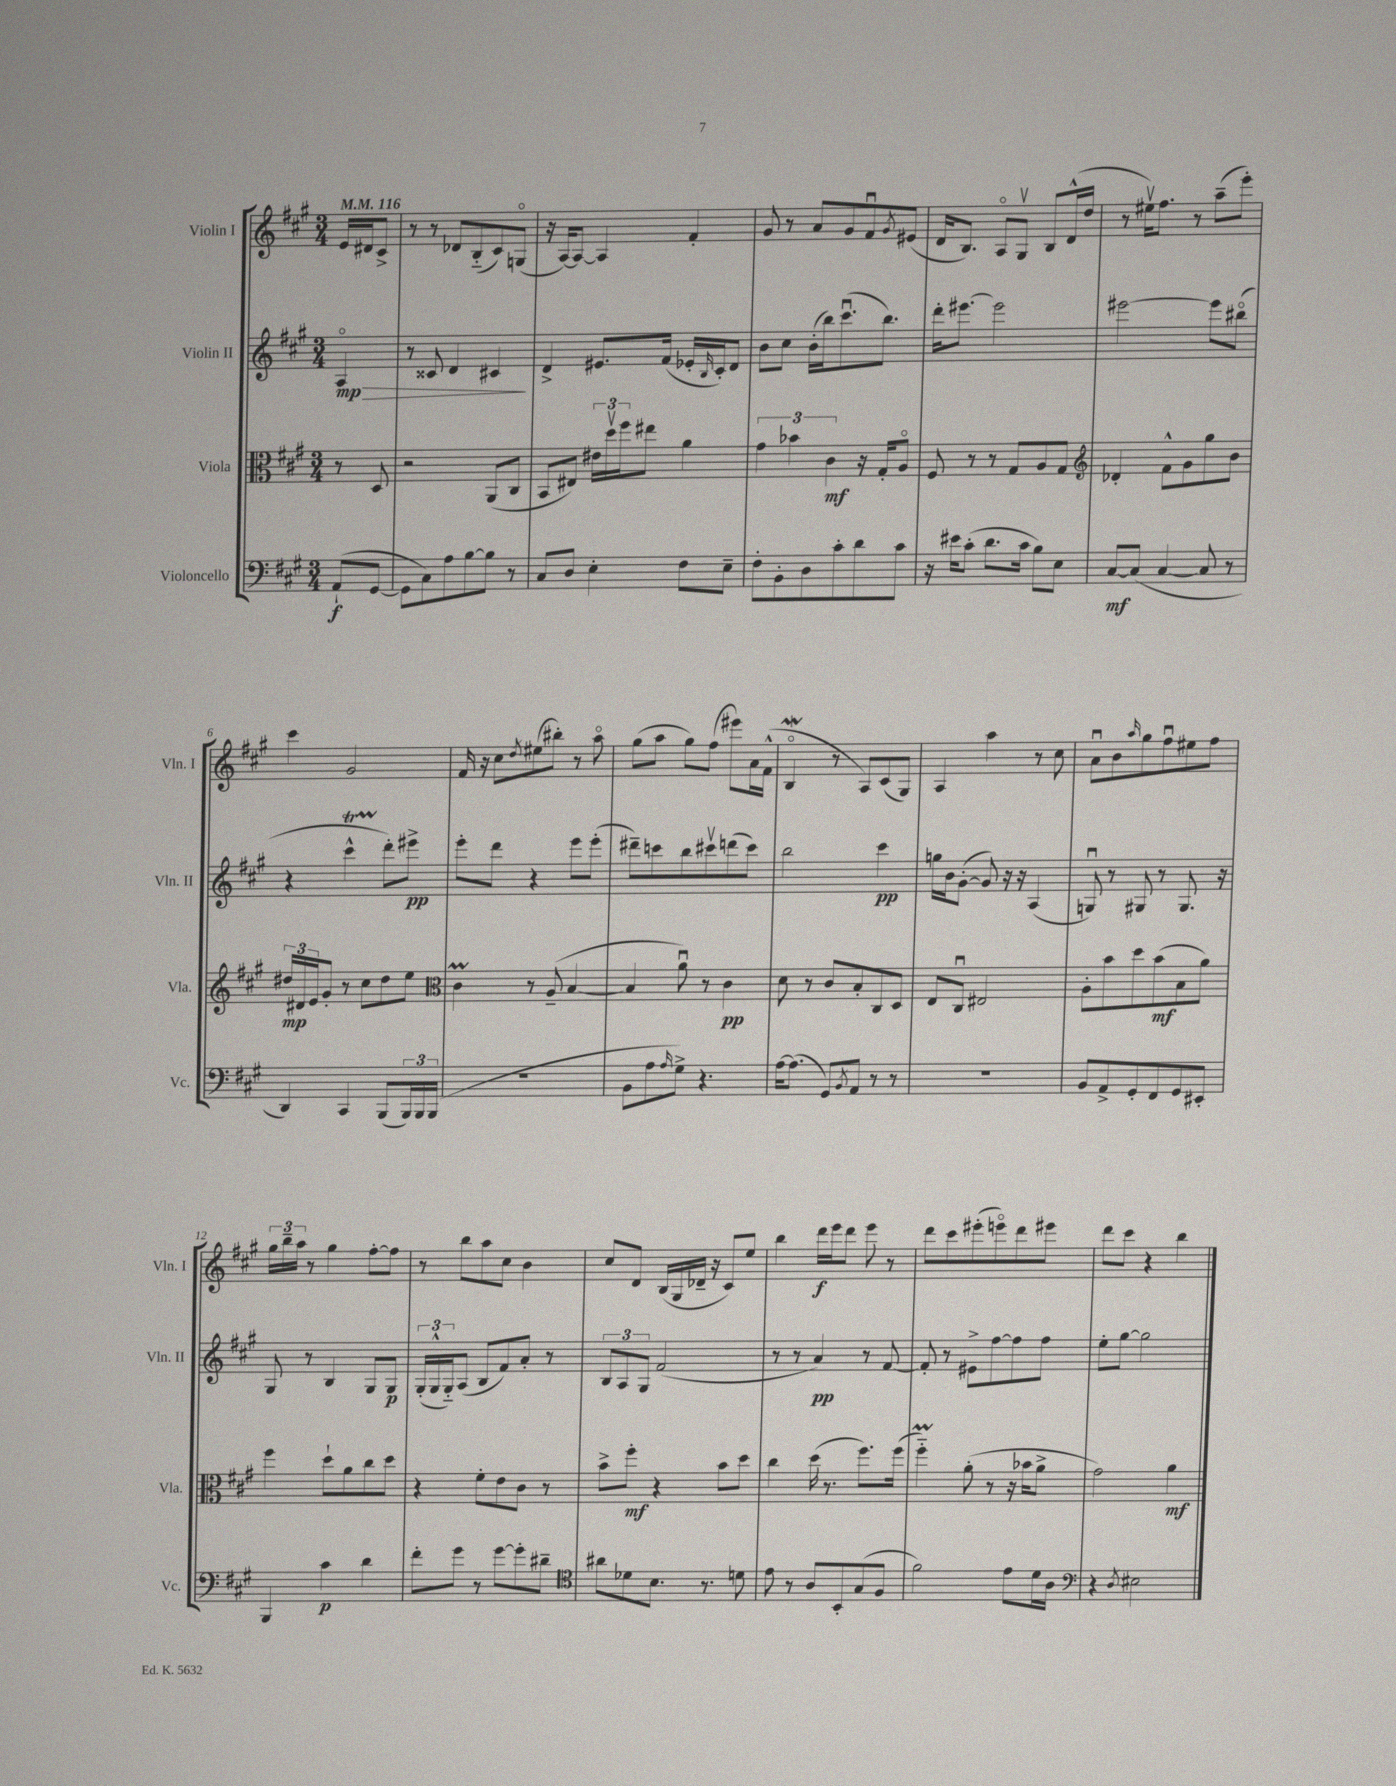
<<
\new StaffGroup <<
\new Staff = "s0" \with { instrumentName = "Violin I" shortInstrumentName = "Vln. I" } {
    \clef treble \key a \major \numericTimeSignature \time 3/4 \partial 4 \tempo 4 = 116
    e'16 dis'16 cis'8-> |
    r8 r8 des'8 b8-_( cis'8) g8\flageolet( |
    r16 a16~) a8~ a4 fis'4-. |
    gis'8 r8 a'8 gis'8 fis'8\downbow \acciaccatura { gis'8 } eis'8( |
    d'16 b8.) a8\flageolet gis8\upbow b8 d'16-^( d''16 |
    r8 eis''16\upbow) fis''8. r8 a''8--( e'''8-.) |
    cis'''4 gis'2 |
    fis'16 r16 cis''8 \acciaccatura { d''8 } eis''8( bis''8-.) r8 a''8\flageolet |
    gis''8( a''8 gis''8) fis''8( eis'''8) a'16 fis'16-^( |
    b4\flageolet\mordent r8 a8) cis'8( gis8) |
    a4 a''4 r8 cis''8 |
    a'8\downbow b'8 \grace { a''16 } gis''8 fis''8\downbow eis''8 fis''8 |
    \tuplet 3/2 { gis''16 b''16-- a''16 } r8 gis''4 fis''8~-. fis''8 |
    r8 b''8 a''8 cis''8 b'4 |
    cis''8 d'8 b16( gis16 des'16-- r16 cis'8) e''8 |
    b''4 d'''16\f e'''16 d'''8 e'''8 r8 |
    d'''8 cis'''8 eis'''8-.( e'''8\flageolet) d'''8 eis'''8 |
    d'''8 cis'''8 r4 b''4 \bar "|." |
}
\new Staff = "s1" \with { instrumentName = "Violin II" shortInstrumentName = "Vln. II" } {
    \clef treble \key a \major \numericTimeSignature \time 3/4 \partial 4
    a4\flageolet\mp\> |
    r8 cisis'8 d'4 cis'4\! |
    d'4-> eis'8. fis'16( ees'16-. \grace { b16 } cis'16-.) d'8 |
    b'8 cis''8 b'16-.( b''16) cis'''8.\downbow( b''8.) |
    d'''16-. eis'''8.~ eis'''2 |
    eis'''2~ eis'''8 bis''8\flageolet( |
    r4 cis'''4-^\startTrillSpan d'''8-.\stopTrillSpan) eis'''8->\pp |
    e'''8-. d'''8 r4 e'''8 e'''8-.( |
    dis'''8--) c'''8 b''8 cis'''8\upbow d'''8( cis'''8) |
    b''2 cis'''4\pp |
    g''16 b'16 gis'8~-.( gis'8) r16 r16 a4( |
    g8\downbow) r8 gis8 r8 gis8. r16 |
    gis8 r8 b4 gis8 gis8\p |
    \tuplet 3/2 { gis16-.( gis16-^ gis16-_) } a8( b8 fis'8) a'8-. r8 |
    \tuplet 3/2 { b8 a8 gis8 } fis'2( |
    r8 r8 a'4\pp) r8 fis'8~ |
    fis'8-. r8 eis'8-> fis''8~ fis''8 fis''8 |
    e''8-. gis''8~ gis''2 \bar "|." |
}
\new Staff = "s2" \with { instrumentName = "Viola" shortInstrumentName = "Vla." } {
    \clef alto \key a \major \numericTimeSignature \time 3/4 \partial 4
    r8 d8 |
    r2 a,8( cis8 |
    b,8 eis8) \tuplet 3/2 { eis'16 d''16\upbow fis''16 } eis''8 a'4 |
    \tuplet 3/2 { gis'4 bes'4 cis'4\mf } r16 gis16-. a8\flageolet |
    fis8 r8 r8 gis8 a8 gis8 |
    \clef treble des'4-. fis'8-^ gis'8 gis''8 b'8 |
    \tuplet 3/2 { dis''16\mp dis'16 e'16 } gis'8-. r8 cis''8 dis''8 e''8 |
    \clef alto cis'4\prall r8 a8--( b4~ |
    b4 a'8\downbow) r8 cis'4\pp |
    d'8 r8 cis'8 b8-. cis8 d8 |
    e8 cis8\downbow eis2 |
    a8-. b'8 d''8 b'8\mf( b8 a'8) |
    fis''4 d''8-! a'8 cis''8 d''8 |
    r4 fis'8-. e'8 cis'8 r8 |
    b'8-> fis''8-.\mf r4 b'8 d''8 |
    cis''4 d''16( r8. fis''8.) fis''16( |
    fis''4-_\prall) a'8-.( r8 r16 bes'16 a'8-> |
    gis'2) a'4\mf \bar "|." |
}
\new Staff = "s3" \with { instrumentName = "Violoncello" shortInstrumentName = "Vc." } {
    \clef bass \key a \major \numericTimeSignature \time 3/4 \partial 4
    a,8-!\f( gis,8~ |
    gis,8 cis8) a8 b8~ b8 r8 |
    cis8 d8 e4-. fis8 e8-- |
    fis8-. b,8-. d8 cis'8-. d'8 cis'8 |
    r16 eis'16 cis'8-.( d'8. cis'16 b8) e8 |
    cis8~\mf cis8( cis4~ cis8 r8 |
    d,4) cis,4 b,,8( \tuplet 3/2 { b,,16) b,,16 b,,16( } |
    R2. |
    b,8 a8 \grace { a16 } gis8->) r4. |
    a16~ a8.( gis,8) \acciaccatura { b,8 } a,8 r8 r8 |
    R2. |
    b,8 a,8-> gis,8-. fis,8 gis,8 eis,8-. |
    b,,4 cis'4\p d'4 |
    fis'8-. gis'8 r8 gis'8~ gis'8-. dis'8-- |
    \clef tenor ais'8 des'8 b8. r8. d'8 |
    e'8 r8 a8 b,8-. gis8( fis8 |
    fis'2) e'8 d'16 a16 |
    \clef bass r4 \acciaccatura { d8 } eis2 \bar "|." |
}
>>
>>
